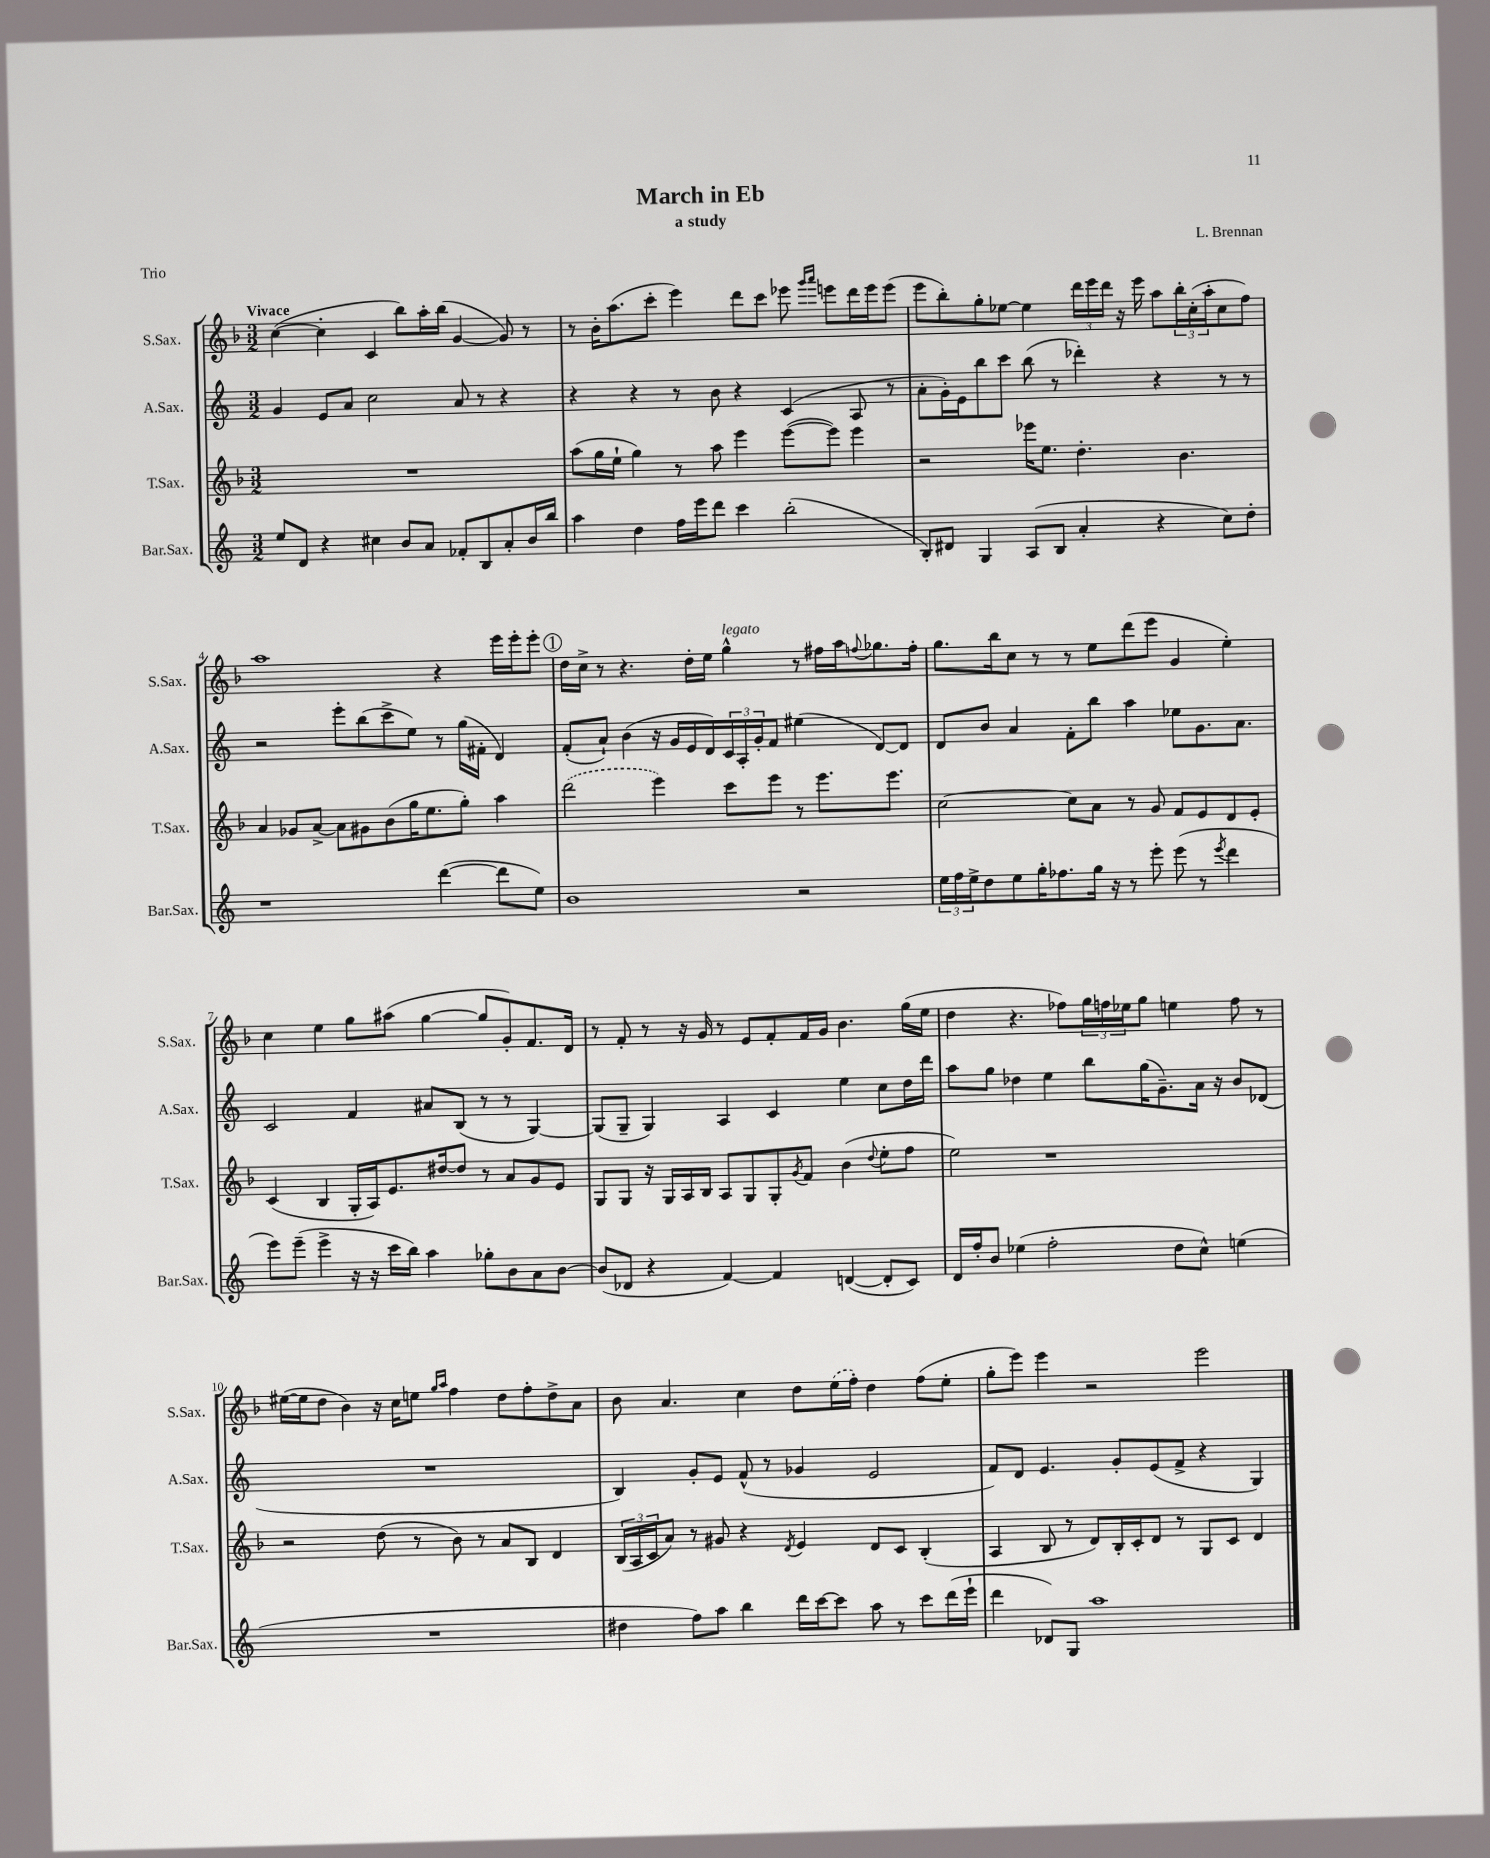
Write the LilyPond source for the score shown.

\header { title = "March in Eb" composer = "L. Brennan" subtitle = "a study" piece = "Trio" }
<<
\new StaffGroup <<
\new Staff = "s0" \with { instrumentName = "S.Sax." shortInstrumentName = "S.Sax." } {
    \clef treble \key f \major \numericTimeSignature \time 3/2 \tempo "Vivace"
    c''4~( c''4-. c'4 bes''8) a''16-. bes''16( g'4~ g'8) r8 |
    r8 bes'16-. a''8.( c'''8-. e'''4) d'''8 c'''8 ees'''8 \grace { g'''16 a'''16 } e'''8 d'''16 e'''16 e'''8( |
    e'''8 bes''8-.) g''8-. ees''8~ ees''4 \tuplet 3/2 { d'''16 e'''16 d'''16 } r16 e'''16 a''8 \tuplet 3/2 { bes''16-. c''16-.( a''16-. } c''8 f''8) |
    a''1 r4 e'''16 e'''16-. e'''8-. |
    \mark \markup { \circle "1" } d''16 c''16-> r8 r4. d''16-. e''16 g''4-^^\markup { \italic "legato" } r8 fis''16 a''16 \appoggiatura { f''8 } ges''8. f''16-. |
    g''8. bes''16 c''8 r8 r8 e''8 d'''8( e'''8 g'4 e''4-.) |
    c''4 e''4 g''8 ais''8( g''4~ g''8 g'8-.) f'8. d'16 |
    r8 f'8-. r8 r16 g'16 r8 e'8 f'8-. f'16 g'16 bes'4. g''16( e''16 |
    d''4 r4. fes''8) \tuplet 3/2 { g''16 f''16 ees''16 } g''8 e''4 f''8 r8 |
    eis''16~( eis''16 d''8 bes'4) r16 c''16 e''8 \grace { g''16 a''16 } f''4 d''8 f''8-. d''8-> a'8 |
    bes'8 a'4. c''4 d''8 \once \slurDashed e''16( f''16-.) d''4 f''8( e''8-. |
    g''8-. e'''8) e'''4 r2 e'''2 \bar "|." |
}
\new Staff = "s1" \with { instrumentName = "A.Sax." shortInstrumentName = "A.Sax." } {
    \clef treble \key c \major \numericTimeSignature \time 3/2
    g'4 e'8 a'8 c''2 a'8 r8 r4 |
    r4 r4 r8 b'8 r4 c'4( a8 r8 |
    a'8-. g'16-.) e'16 b''8 c'''8 b''8( r8 des'''4-.) r4 r8 r8 |
    r2 e'''8-. b''8( c'''8-> e''8) r8 g''16( fis'16-. d'4) |
    \mark \markup { \circle "1" } f'8-.( a'8-!) b'4( r16 g'16 e'16 d'16) \tuplet 3/2 { c'16 a16-. g'16-. } f'8 eis''4( d'8~) d'8 |
    d'8 b'8 a'4 f'8-. b''8 a''4 ees''8 g'8. a'8. |
    c'2 f'4 ais'8 b8( r8 r8 g4~) |
    g8( g8-- g4) a4 c'4 e''4 c''8 d''16 d'''16 |
    a''8 g''8 des''4 e''4 b''8 g''16( g'8.--) a'16 r16 b'8 des'8( |
    R1. |
    b4) g'8-. e'8 f'8-^( r8 ges'4 e'2 |
    f'8) d'8 e'4. g'8-. e'8( f'8-> r4 g4) \bar "|." |
}
\new Staff = "s2" \with { instrumentName = "T.Sax." shortInstrumentName = "T.Sax." } {
    \clef treble \key f \major \numericTimeSignature \time 3/2
    R1. |
    a''8( g''16 e''16-! g''4) r8 a''8 e'''4 e'''8~( e'''8) e'''4 |
    r2 ees'''16 e''8. d''4.-. bes'4. |
    a'4 ges'8 a'8~-> a'8 gis'8 bes'8( g''16 e''8. g''8-.) a''4 |
    \mark \markup { \circle "1" } \once \slurDashed d'''2( e'''4) c'''8 e'''8 r8 e'''8. e'''8. |
    c''2~ c''8 a'8 r8 g'8 f'8 e'8 d'8 e'8-. |
    c'4( bes4 g16-. a16) e'8. dis''16~ dis''8 r8 a'8 g'8 e'8 |
    g8 g8 r16 g16 a16 bes16 a8 g8 g8-. \acciaccatura { g'8 } f'8 bes'4( \appoggiatura { d''8 } e''8-. f''8 |
    e''2) r1 |
    r2 d''8( r8 bes'8) r8 a'8 bes8 d'4 |
    \tuplet 3/2 { bes16( a16 c'16 } a'8) r8 gis'8 r4 \acciaccatura { d'8 } e'4 d'8 c'8 bes4-.( |
    a4 bes8 r8 d'8) bes16-. c'16-. d'8 r8 g8 c'8 d'4 \bar "|." |
}
\new Staff = "s3" \with { instrumentName = "Bar.Sax." shortInstrumentName = "Bar.Sax." } {
    \clef treble \key c \major \numericTimeSignature \time 3/2
    e''8 d'8 r4 cis''4 b'8 a'8 fes'8-. b8 a'8-. b'16 b''16 |
    a''4 d''4 f''16 e'''16 d'''8 c'''4 b''2-.( |
    b8-.) dis'8 g4 a8( b8 a'4-. r4 c''8) d''8-. |
    r1 d'''4~( d'''8 e''8) |
    \mark \markup { \circle "1" } b'1 r2 |
    \tuplet 3/2 { e''16 f''16 e''16-> } d''8 e''8 g''16-. fes''8. g''16 r16 r8 e'''8-. e'''8( r8 \acciaccatura { e'''8 } d'''4 |
    e'''8) e'''8--( e'''4-> r16 r16 c'''16 b''16) a''4 ges''8-. b'8 a'8 b'8~ |
    b'8( des'8 r4 f'4~) f'4 d'4~( d'8-. c'8) |
    d'16 f''16-. b'8 ees''4( f''2-. d''8 c''8-^) e''4( |
    R1. |
    dis''4 f''8) a''8 b''4 d'''16 c'''16~ c'''8 a''8 r8 c'''8 d'''16( e'''16-! |
    d'''4 des'8) g8 a''1 \bar "|." |
}
>>
>>
